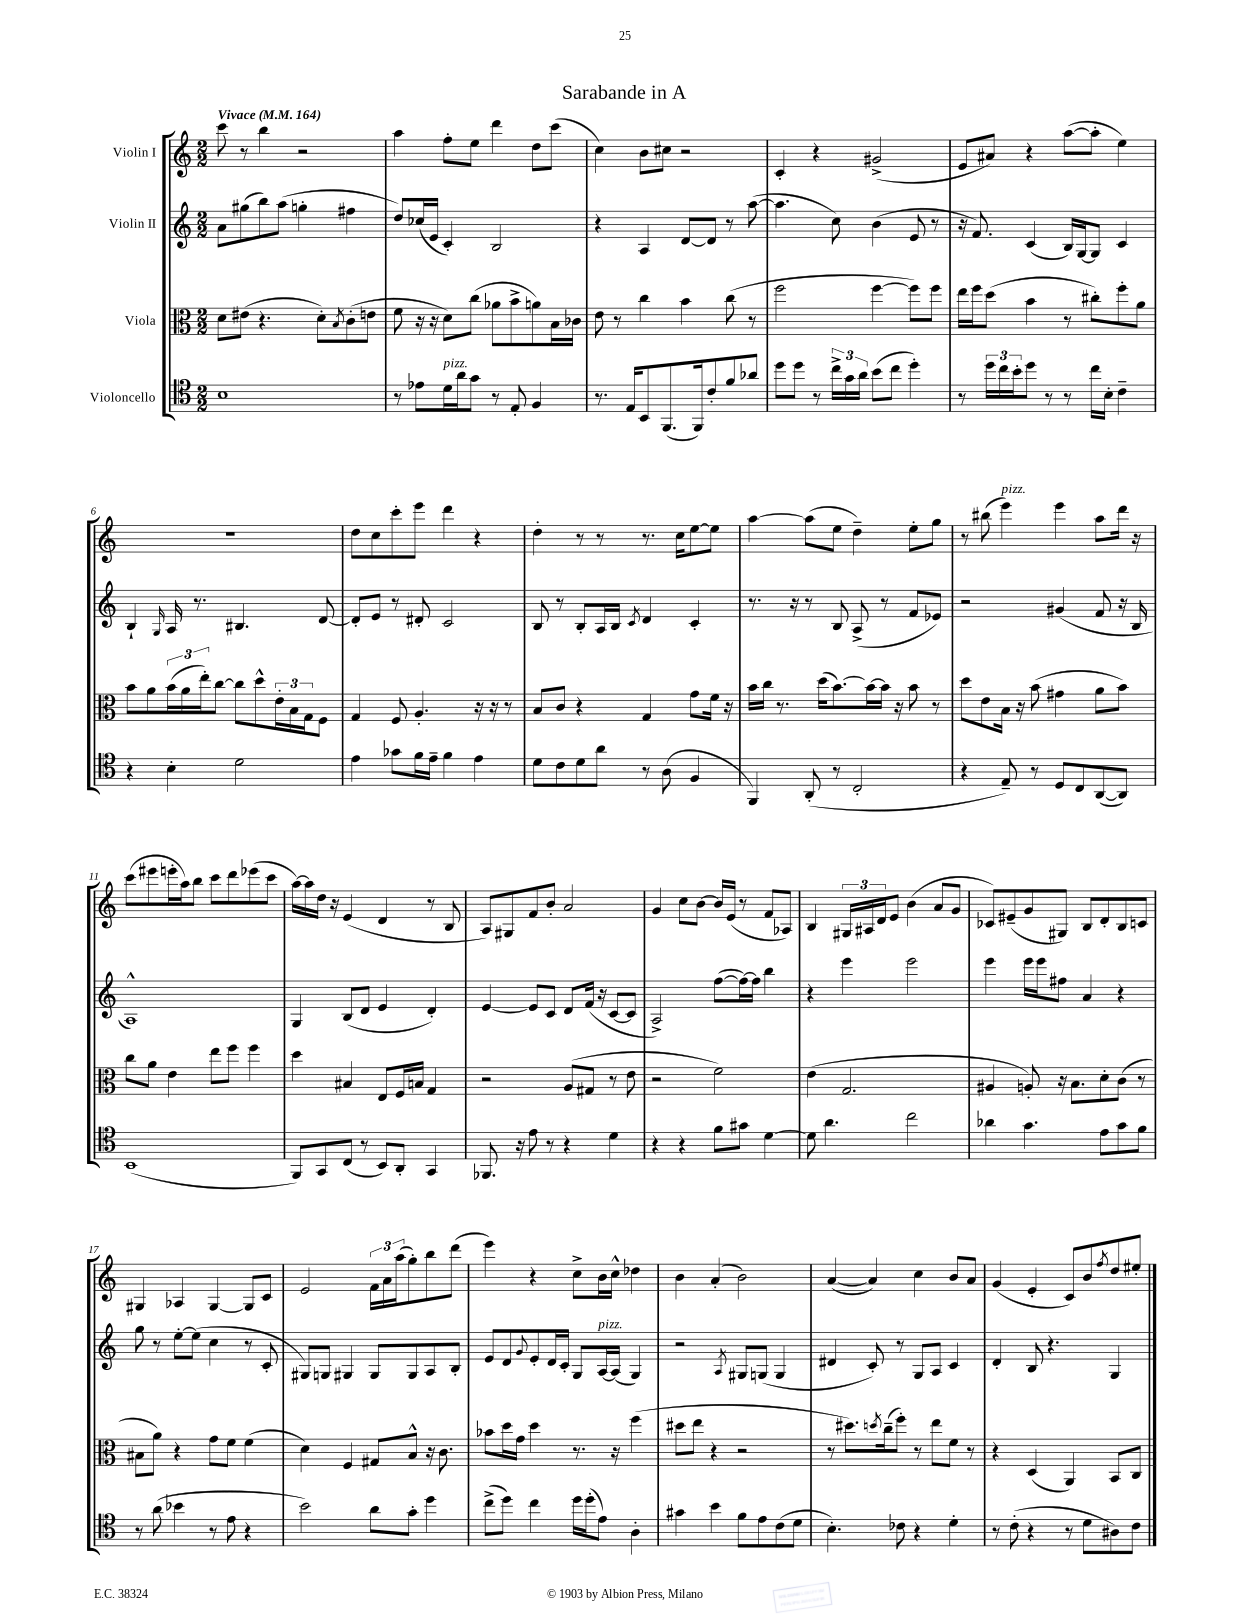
\header { title = "Sarabande in A" }
<<
\new StaffGroup <<
\new Staff = "s0" \with { instrumentName = "Violin I" } {
    \clef treble \key c \major \numericTimeSignature \time 2/2 \tempo "Vivace" 4 = 164
    c'''8 r8 b''4 r2 |
    a''4 f''8-. e''8 d'''4 d''8 c'''8( |
    c''4) b'8 cis''8 r2 |
    c'4-. r4 gis'2->( |
    e'8 ais'8) r4 a''8~( a''8-. e''4) |
    R1 |
    d''8 c''8 c'''8-. e'''8 d'''4 r4 |
    d''4-. r8 r8 r8. c''16 e''8~ e''8 |
    a''4~ a''8( e''8 d''4--) e''8-. g''8 |
    r8 bis''8( e'''4^\markup { \italic "pizz." }) e'''4 a''8 d'''16 r16 |
    c'''8( eis'''8 e'''16-. a''16) b''8 c'''8 d'''8 ees'''8( c'''8 |
    a''16~) a''16 d''16 r16 e'4( d'4 r8 b8 |
    a8) gis8 f'8 b'8-. a'2 |
    g'4 c''8 b'8~ b'16 e'16( r8 f'8 aes8) |
    b4 \tuplet 3/2 { gis16 ais16 d'16 } e'8 b'4( a'8 g'8 |
    ces'8) eis'8--( g'8 gis8) b8 d'8-. b8 c'8 |
    gis4 aes4 gis4~ gis8 c'8 |
    e'2 \tuplet 3/2 { f'16 a'16 a''16( } g''8-.) b''8 d'''8( |
    e'''4) r4 c''8-> b'16 c''16-^ des''4 |
    b'4 a'4-.( b'2) |
    a'4~( a'4) c''4 b'8 a'8 |
    g'4( e'4-. c'8) b'8 \acciaccatura { f''8 } d''8 eis''8-. \bar "|." |
}
\new Staff = "s1" \with { instrumentName = "Violin II" } {
    \clef treble \key c \major \numericTimeSignature \time 2/2
    a'8 gis''8( b''8) a''8( g''4-. fis''4 |
    d''8) ces''16( e'16 c'4-.) b2 |
    r4 a4 d'8~ d'8 r8 a''8~( |
    a''4. c''8) b'4( e'8 r8 |
    r16 f'8.) c'4( b16) g16~ g8 c'4 |
    b4-! \grace { g16 } a16 r8. bis4. d'8~ |
    d'8-. e'8 r8 dis'8-. c'2 |
    b8 r8 b8-. a16 b16 \acciaccatura { c'8 } d'4 c'4-. |
    r8. r16 r8 b8 a8->( r8 f'8 ees'8) |
    r2 gis'4( f'8 r16 b16 |
    a1-^) |
    g4 b8( d'8 e'4 d'4-.) |
    e'4~ e'8 c'8 d'8 f'16( r16 c'8~ c'8 |
    a2->) f''8~( f''16~) f''16 b''4 |
    r4 e'''4 e'''2 |
    e'''4 e'''16 e'''16 fis''8 a'4 r4 |
    g''8 r8 e''8~-. e''8( c''4 r8 c'8-. |
    gis8) g8 gis4 gis8 gis8 a8 b8-. |
    e'8 d'8 \appoggiatura { g'8 } e'8-. d'16 c'16-. g8 a16~^\markup { \italic "pizz." } a16( g4) |
    r2 \acciaccatura { a8 } gis8 g8( g4 |
    dis'4 c'8-.) r8 g8 a8 c'4 |
    d'4-. b8 r4. g4 \bar "|." |
}
\new Staff = "s2" \with { instrumentName = "Viola" } {
    \clef alto \key c \major \numericTimeSignature \time 2/2
    d'8 eis'8( r4. d'8-.) \acciaccatura { b8 } c'8-.( e'8 |
    f'8 r16 r16 d'8) c''8( aes'8 b'8-> a'8) b16 ces'16 |
    e'8 r8 c''4 b'4 c''8( r8 |
    f''2 f''4~ f''8) f''8 |
    e''16 f''16 d''8( b'4 r8 cis''8-.) f''8-. a'8 |
    b'8 a'8 \tuplet 3/2 { b'16( a'16 e''16-.) } c''8~ c''8 d''8-^ \tuplet 3/2 { e'16-. b16 g16 } f8 |
    g4 f8 a4.-. r16 r16 r8 |
    b8 c'8 r4 g4 g'8 f'16 r16 |
    b'16 c''16 r8. d''16( b'8.~) b'16~ b'16 r16 b'8 r8 |
    d''8 e'8 b16 r16 b'8( gis'4 a'8 b'8) |
    c''8 a'8 e'4 e''8 f''8 f''4 |
    d''4 bis4 e8 f16 b16 g4 |
    r2 a8( gis8 r8 e'8 |
    r2 f'2) |
    e'4( g2. |
    ais4 a8-.) r16 b8. d'8-. c'8( r8 |
    bis8 a'8) r4 g'8 f'8 f'4( |
    d'4) f4 gis8 b8-^ r16 c'8. |
    bes'8 d''16 g'16 d''4 r8. r16 f''4( |
    dis''8 e''8 r4 r2 |
    r8 dis''8.) \acciaccatura { d''8 } c''16--( f''8-.) r8 e''8 f'8 r8 |
    r4 d4( a,4) b,8 c8 \bar "|." |
}
\new Staff = "s3" \with { instrumentName = "Violoncello" } {
    \clef tenor \key c \major \numericTimeSignature \time 2/2
    b1 |
    r8 ees'8 d'16^\markup { \italic "pizz." } a'16 g'8 r8 e8-. f4 |
    r8. e16 b,8 f,8.( f,16) c'8-. f'8 aes'8 |
    d''8 d''8 r8 \tuplet 3/2 { c''16-> g'16 a'16 } b'8( c''8 d''4-.) |
    r8 \tuplet 3/2 { d''16 c''16 b'16-. } d''8 r8 r8 c''16 b16-. c'4-- |
    r4 b4-. d'2 |
    e'4 ges'8 f'16 e'16-- f'4 e'4 |
    d'8 c'8 d'8 a'8 r8 a8( f4 |
    f,4) a,8-.( r8 c2-. |
    r4 e8--) r8 d8 c8 a,8~( a,8) |
    b,1( |
    f,8) g,8 c8( r8 b,8) a,8-. g,4 |
    fes,8. r16 e'8 r8 r4 d'4 |
    r4 r4 f'8 gis'8 d'4~ |
    d'8 a'4. c''2 |
    aes'4 g'4. e'8 g'8 f'8 |
    r8 a'8( bes'4 r8 e'8 r4 |
    b'2) a'8 g'8-. d''4 |
    c''8->( d''8) c''4 d''16 d''16-.( e'8) a4-. |
    gis'4 b'4 f'8 e'8 c'8( d'8 |
    b4.-.) ces'8 r4 d'4-. |
    r8 c'8-.( r4 r8 d'8 ais8) c'8 \bar "|." |
}
>>
>>
